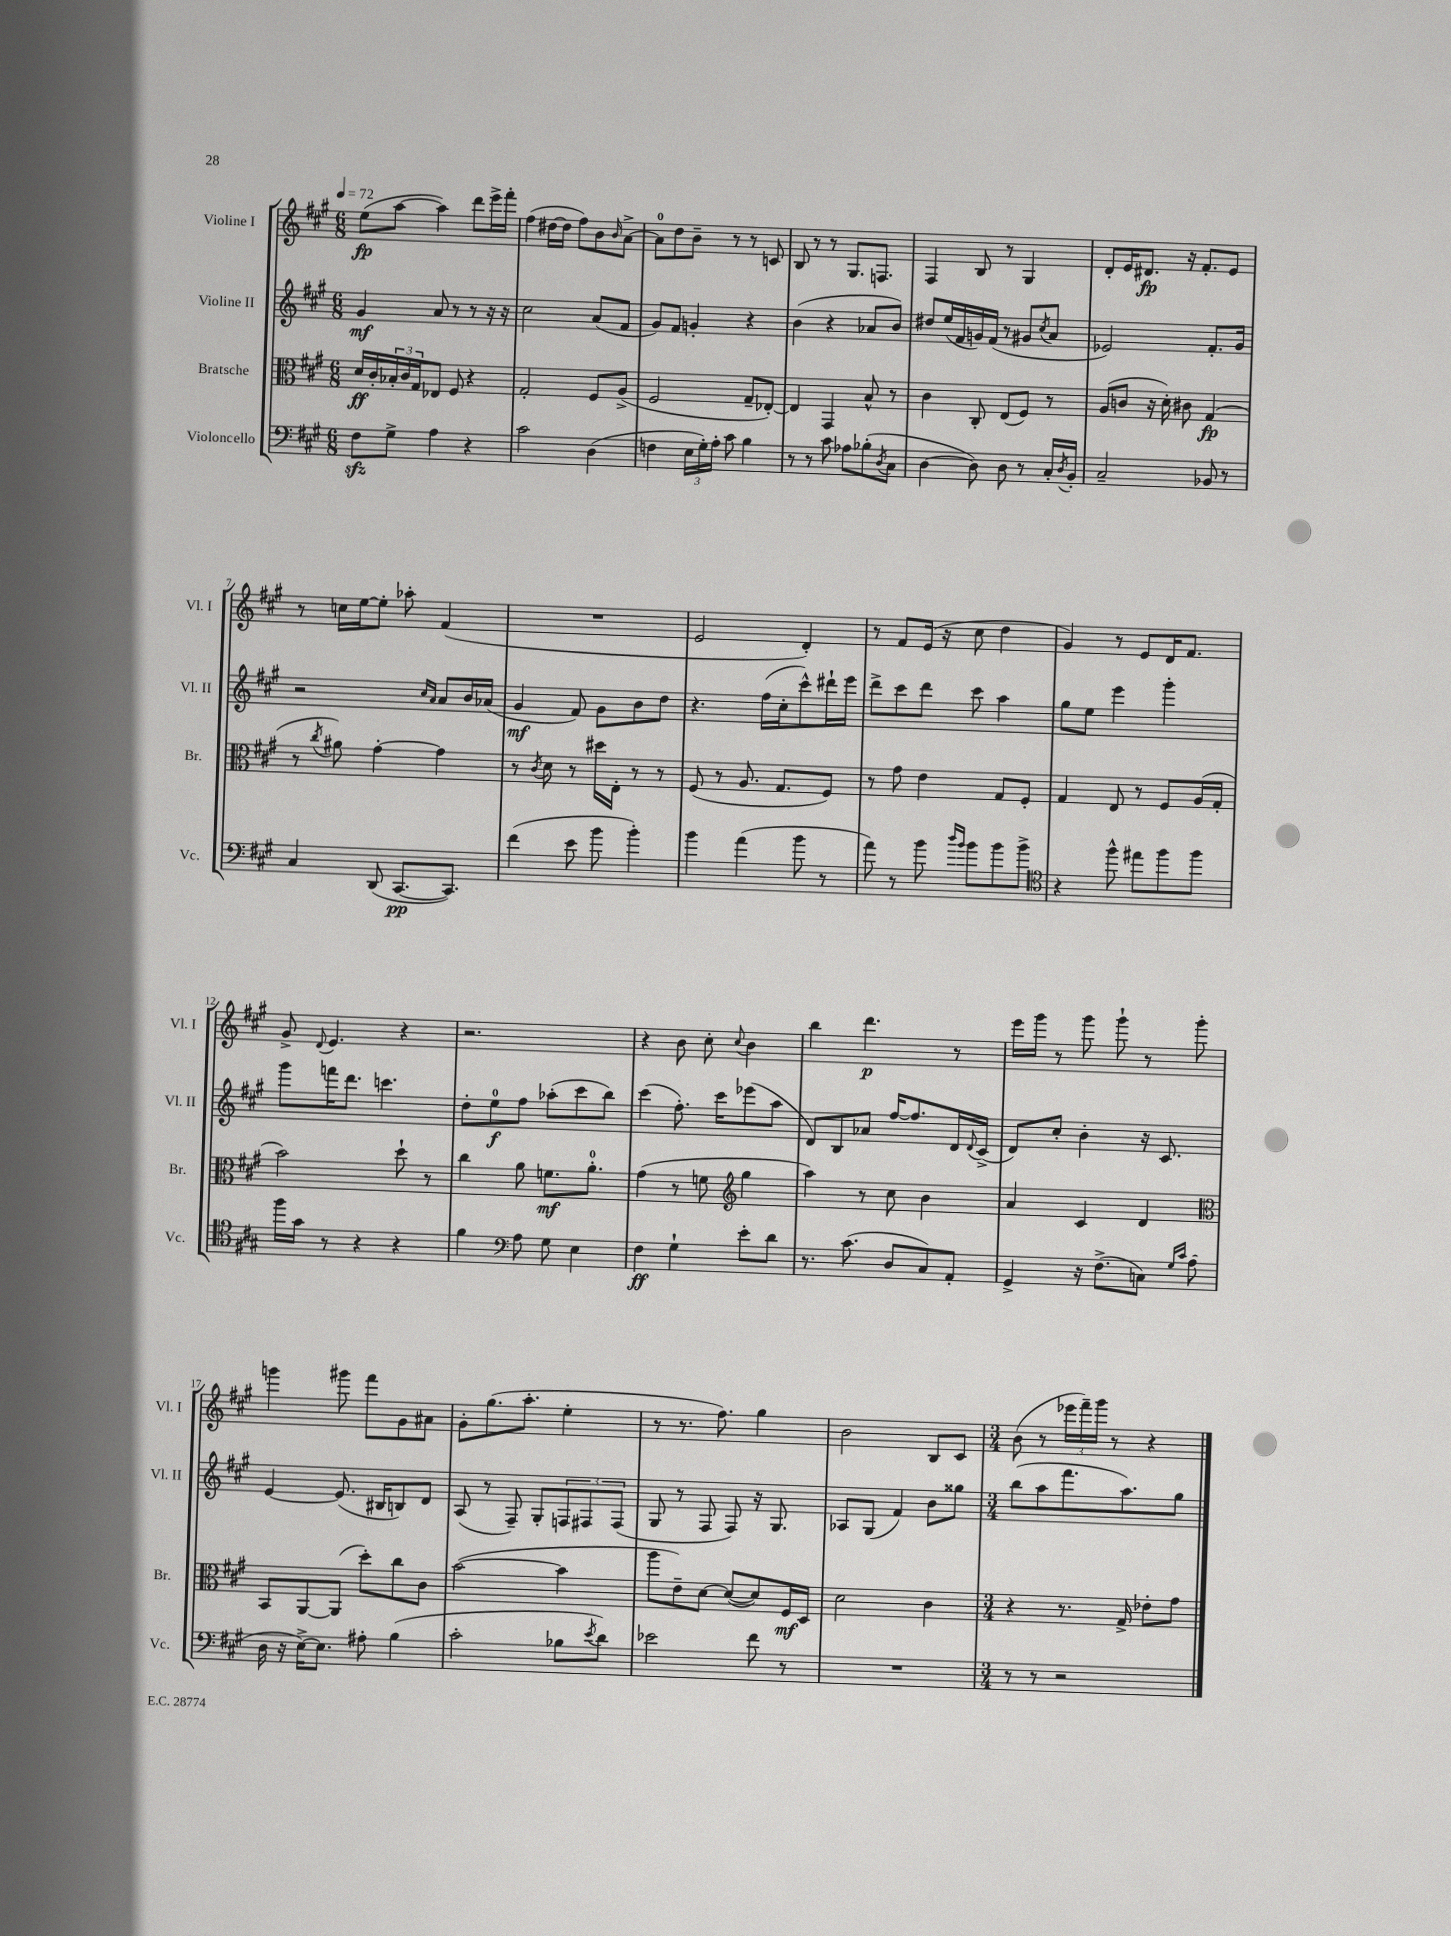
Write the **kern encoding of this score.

**kern	**kern	**kern	**kern
*staff4	*staff3	*staff2	*staff1
*clefF4	*clefC3	*clefG2	*clefG2
*k[f#c#g#]	*k[f#c#g#]	*k[f#c#g#]	*k[f#c#g#]
*M6/8	*M6/8	*M6/8	*M6/8
*MM72	*MM72	*MM72	*MM72
8F#	16d	4g#	(8ee
.	16c#'	.	.
8G#^	24B-'	.	[8aa
.	24c#	.	.
.	24G#	.	.
4A	8E-	8a	4aa])
.	8F#	8r	.
4r	4r	8r	8ddd
.	.	16r	16eee^
.	.	16r	16fff#'
=	=	=	=
2c#	2G#'	2cc#	(4ff#
.	.	.	[16dd#
.	.	.	16dd#]
.	.	.	8ff#)
(4D	8F#	(8a	8b
.	.	.	16qqb
.	(8A^	8f#	[8a^
=	=	=	=
4F	2F#	8g#)	8a]
.	.	8f#	8dd
24E	.	4g'	8b~
24G#')	.	.	.
24A'	.	.	.
8c#	.	.	8r
4B	8G#~	4r	8r
.	[8E-')	.	8c
=	=	=	=
8r	4E-]	(4b	8B
8r	.	.	8r
8c#	4GG#	4r	8r
8A-	.	.	8.G#
(8B-'	8B^^	8a-	.
.	.	.	8.F
8qD	.	.	.
8C#	8r	8b)	.
=	=	=	=
[4D	4c#	8dd#	4F#
.	.	(16ee	.
.	.	16f#	.
8D])	8C#'	16g)	8B
.	.	(16f#	.
8D	(8E	8r	8r
8r	8F#)	8g#	4G#
.	.	8qcc#	.
16C#'	8r	8a	.
8qD	.	.	.
16BB'	.	.	.
=	=	=	=
2C#~	(8A	2e-)	8d'
.	8c	.	16e
.	.	.	8.d#
.	16r	.	.
.	16d')	.	.
.	8c#	.	16r
.	.	.	8.f#'
8BB-	(4G#	8.f#'	.
8r	.	.	8e
.	.	16g#	.
=	=	=	=
4C#	8r	2r	8r
.	8qcc#	.	.
.	8a#)	.	16cc
.	.	.	[16ee
(8DD	[4g#'	.	8ee']
[8.CC#	.	.	8aa-'
.	.	16qqcc#	.
.	.	16qqa	.
.	4g#]	8a	(4f#
8.CC#])	.	.	.
.	.	16b	.
.	.	(16a-	.
=	=	=	=
(4f#	8r	4g#	2.r
.	8qc#	.	.
.	8d	.	.
8e	8r	8f#)	.
8b	16dd#	8g#	.
.	16E'	.	.
4b')	8r	8b	.
.	8r	8dd	.
=	=	=	=
4b	(8F#	4.r	2e
.	8r	.	.
(4a	8.A	.	.
.	.	(16ff#	.
.	8.G#	16cc#'	.
8b	.	8ccc#^^)	4d')
8r	8F#)	16ddd#`	.
.	.	16eee	.
=	=	=	=
8a)	8r	8ddd^	8r
8r	8g#	8ccc#	8f#
8b	4e	8ddd	(16e
.	.	.	16r
16qqdd	.	.	.
16qqb	.	.	.
8b	.	8ccc#	8cc#
8b	8G#	4aa	4dd
8b^	8F#'	.	.
=	=	=	=
*clefC4	*	*	*
4r	4G#	8gg#	4g#)
.	.	8ee	.
8ff#^^	8E	4eee	8r
8ee#	8r	.	8e
8ff#	8F#	4ggg#'	16d
.	.	.	8.f#
8ff#	(16A	.	.
.	16G#'	.	.
=	=	=	=
16ff#	2b)	8ggg#	8g#^
16g#	.	.	.
.	.	.	8qqd
8r	.	16fff	4.e
.	.	8.ddd	.
4r	.	.	.
.	.	4.ccc	.
4r	8dd`	.	4r
.	8r	.	.
=	=	=	=
4f#	4cc#	8dd'	2.r
.	.	8ee	.
*clefF4	*	*	*
8A	8a	8ff#	.
8G#	8.f	(8aa-'	.
4E	.	8ccc#	.
.	8.a'	.	.
.	.	8bb)	.
=	=	=	=
4F#	(4g#	(4ccc#	4r
4G#`	8r	8.ff#')	8b
.	8f	.	8cc#'
.	.	16ccc#	.
*	*clefG2	*	*
.	.	.	8qqcc#
8e'	4gg#	(8eee-	4b
8d	.	8aa	.
=	=	=	=
8.r	4aa)	8d)	4bb
.	.	8B	.
(8.c#	.	.	.
.	8r	8a-	4.ddd
8D	8cc#	[16ff#	.
.	.	8.ff#]	.
8C#)	4b	.	.
8AA'	.	16d	8r
.	.	8qqd	.
.	.	(16c#^	.
=	=	=	=
4GG#^	4a	8d)	16eee
.	.	.	16ggg#
.	.	8cc#'	8r
16r	4c#	4b'	8ggg#
(8.F#^	.	.	.
.	.	.	8ggg#`
8C)	4d	16r	8r
.	.	8.c#	.
16qqG#	.	.	.
16qqc#	.	.	.
(8A	.	.	8ggg#'
=	=	=	=
*	*clefC3	*	*
16D	8BB	[4e	4ggg
16r	.	.	.
[16E^)	[8AA	.	.
8.E]	.	.	.
.	(8AA]	(8.e]	8ggg#
8A#'	8dd')	.	8fff#
.	.	16B#	.
(4B	8cc#	8B)	8g#
.	8c#	8d	8a#
=	=	=	=
2c#'	([2b	(8A	8g#'
.	.	8r	(8.gg#
.	.	8F#~)	.
.	.	.	8.aa'
.	.	8G#'	.
8B-	4b]	12F	4ee'
.	.	12F#	.
8qe	.	.	.
8d)	.	.	.
.	.	(12F#	.
=	=	=	=
2e-	8aa	8G#	8r
.	8e~)	8r	8.r
.	[8d	8F#	.
.	.	.	8.ff#)
.	(8d_	8F#)	.
8f#	8d])	16r	4gg#
.	.	8.G#	.
8r	16F#	.	.
.	16D	.	.
=	=	=	=
2.r	2d	8A-	2b
.	.	(8G#	.
.	.	4f#)	.
.	4c#	8b	8B
.	.	8gg##	8c#
=	=	=	=
*M3/4	*M3/4	*M3/4	*M3/4
8r	4r	(8bb	(8b
8r	.	8aa	8r
2r	8.r	8.fff#	24eee-
.	.	.	24fff#~)
.	.	.	24ggg#
.	.	.	8r
.	16G#^	8.aa)	.
.	8e-'	.	4r
.	8g#	8gg#	.
==	==	==	==
*-	*-	*-	*-
